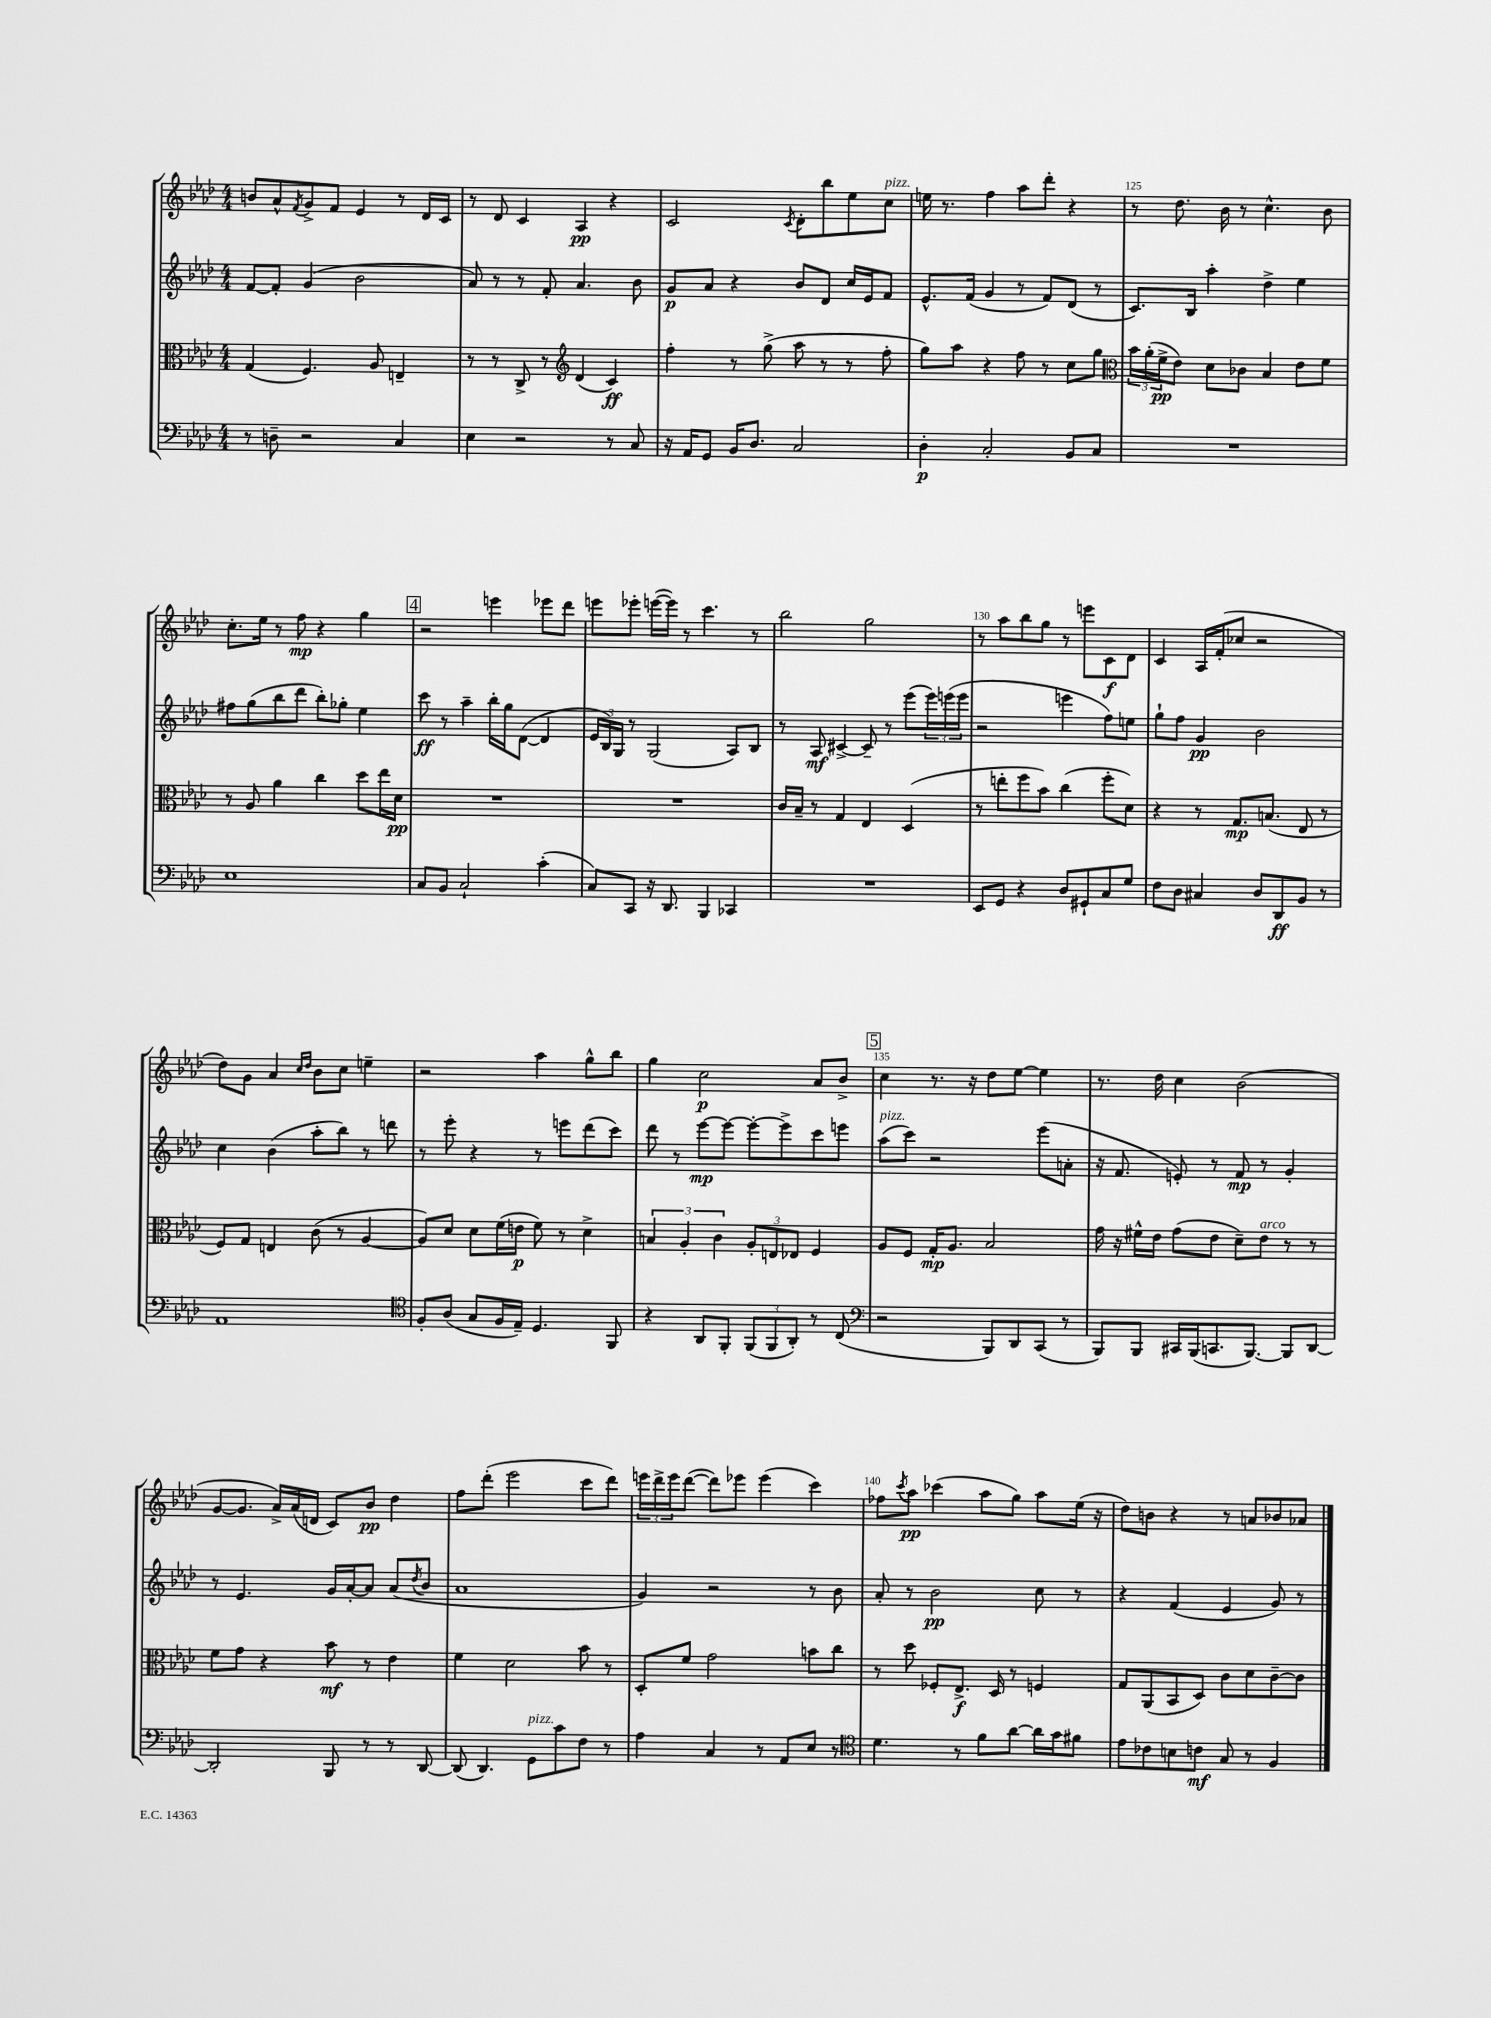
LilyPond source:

<<
\new StaffGroup <<
\new Staff = "s0" {
    \clef treble \key aes \major \numericTimeSignature \time 4/4
    b'8 aes'8-^ \acciaccatura { f'8 } g'8-> f'8 ees'4 r8 des'16 c'16 |
    r8 des'8 c'4 aes4\pp r4 |
    c'2 \acciaccatura { c'8 } des'8-. bes''8 ees''8 c''8^\markup { \italic "pizz." } |
    e''16 r8. f''4 aes''8 des'''8-. r4 |
    r8 des''8. bes'16 r8 c''4.-^ bes'8 |
    c''8.-. ees''16 r8 f''8\mp r4 g''4 |
    \mark \markup { \box "4" } r2 e'''4 ees'''8 des'''8 |
    e'''8 ees'''8-. e'''16~( e'''16) r8 c'''4. r8 |
    bes''2 g''2 |
    r8 aes''8 bes''8 g''8 r8 e'''8 c'8\f des'8 |
    c'4 aes16 f'16-.( ces''8 r2 |
    des''8) g'8 aes'4 \grace { c''16 des''16 } bes'8 c''8 e''4-- |
    r2 aes''4 g''8-^ bes''8 |
    g''4 c''2\p aes'8 bes'8-> |
    \mark \markup { \box "5" } c''4 r8. r16 des''8 ees''8~ ees''4 |
    r8. des''16 c''4 bes'2( |
    g'8~ g'8. aes'16->) aes'16( d'16 c'8) bes'8\pp des''4 |
    f''8 des'''8-.( ees'''2 c'''8 des'''8) |
    \tuplet 3/2 { e'''16 des'''16-> e'''16 } des'''8~( des'''8) ees'''8 ees'''4( c'''4) |
    fes''8 \acciaccatura { c'''8 } aes''8\pp ces'''4( aes''8 g''8) aes''8 ees''16( r16 |
    des''8) b'8 r4 r8 a'8 bes'8 aes'8 \bar "|." |
}
\new Staff = "s1" {
    \clef treble \key aes \major \numericTimeSignature \time 4/4
    f'8~ f'8-. g'4( bes'2 |
    aes'8) r8 r8 f'8-. aes'4. bes'8 |
    g'8\p aes'8 r4 bes'8 des'8 c''16 ees'16 f'8 |
    ees'8.-^ f'16( g'4 r8 f'8) des'8( r8 |
    c'8.) bes16 aes''4-. des''4-> ees''4 |
    fis''8 g''8( bes''8 des'''8 bes''8-.) ges''8-. ees''4 |
    \mark \markup { \box "4" } c'''8\ff r8 aes''4-- bes''16-. g''16 des'8~( des'4 |
    \tuplet 3/2 { ees'16 bes16) g16 } r8 g2( aes8) bes8 |
    r8 aes8\mf cis'4~-> cis'8-- r8 ees'''8( \tuplet 3/2 { ees'''16) e'''16( e'''16 } |
    r2 e'''4 f''8) e''8 |
    g''8-! f''8 g'4\pp bes'2 |
    c''4 bes'4( aes''8-. bes''8) r8 d'''8 |
    r8 ees'''8-. r4 r8 e'''8 des'''8( c'''8) |
    des'''8 r8 ees'''8~\mp ees'''8~ ees'''8~-. ees'''8-> c'''8 e'''8 |
    \mark \markup { \box "5" } aes''8^\markup { \italic "pizz." }( c'''8) r2 ees'''8( a'8-. |
    r16 f'8. e'8-.) r8 f'8\mp r8 g'4-. |
    r8 ees'4. g'16 aes'16~-. aes'8 aes'8( \acciaccatura { des''8 } bes'8 |
    aes'1 |
    g'4) r2 r8 bes'8 |
    aes'8-. r8 bes'2\pp c''8 r8 |
    r4 f'4( ees'4 g'8) r8 \bar "|." |
}
\new Staff = "s2" {
    \clef alto \key aes \major \numericTimeSignature \time 4/4
    g4( f4.) aes8 e4-- |
    r8 r8 c8-> r8 \clef treble des'4( c'4\ff) |
    f''4-. r8 g''8->( aes''8 r8 r8 f''8-. |
    g''8) aes''8 r4 f''8 r8 c''8 g''8 |
    \clef alto \tuplet 3/2 { bes'16 aes'16-.( f'16->\pp } ees'8) des'8 ces'8 bes4 ees'8 f'8 |
    r8 aes8 aes'4 c''4 des''8 ees''16 des'16\pp |
    \mark \markup { \box "4" } R1 |
    R1 |
    c'16 bes16-- r8 g4 ees4 des4( |
    r8 e''8-. f''8 bes'8) c''4( f''8-. des'8) |
    r4 r8 g8.\mp b8.( ees8 r8 |
    f8) g8 e4 c'8( r8 aes4~ |
    aes8) des'8 des'8 f'16( e'16\p f'8) r8 des'4-> |
    \tuplet 3/2 { b4 aes4-. c'4 } \tuplet 3/2 { aes8-. e8 ees8 } f4 |
    \mark \markup { \box "5" } aes8 f8 g16-.\mp aes8. bes2 |
    g'16 r16 fis'16-^ ees'16 g'8( ees'8 des'8--) ees'8^\markup { \italic "arco" } r8 r8 |
    f'8 g'8 r4 bes'8\mf r8 ees'4 |
    f'4 des'2 bes'8 r8 |
    des8-. f'8 g'2 b'8 c''8 |
    r8 des''8 fes8-. ees8.->\f des16 r8 f4 |
    g8 aes,8( bes,8 des8) c'8 des'8 c'8~-- c'8 \bar "|." |
}
\new Staff = "s3" {
    \clef bass \key aes \major \numericTimeSignature \time 4/4
    r8 d8-- r2 c4 |
    ees4 r2 r8 c8 |
    r16 aes,16 g,8 bes,16 des8. c2 |
    des4-.\p c2-. bes,8 c8 |
    R1 |
    ees1 |
    \mark \markup { \box "4" } c8 bes,8 c2-! c'4-.( |
    c8) c,8 r16 des,8. bes,,4 ces,4 |
    R1 |
    ees,8 g,8 r4 des8 gis,8-! c8 g8 |
    f8 des8 cis4 des8 des,8\ff bes,8 r8 |
    aes,1 |
    \clef tenor f8-. aes8( g8 f16 ees16--) des4. f,8 |
    r4 aes,8 f,8-. \tuplet 3/2 { f,8( f,8 aes,8-.) } r8 c8( |
    \mark \markup { \box "5" } \clef bass r2 bes,,8) des,8 c,8( r8 |
    bes,,8) bes,,8 cis,16 bes,,16( c,8. bes,,8.~) bes,,8 des,8~ |
    des,2-. bes,,8 r8 r8 des,8~ |
    des,8( des,4.) g,8^\markup { \italic "pizz." } c'8 f8 r8 |
    aes4 c4 r8 aes,8 ees8 r8 |
    \clef tenor des'4. r8 f'8 aes'8~ aes'16 g'16 fis'8 |
    ees'8 ces'8 b8 c'8\mf g8 r8 f4 \bar "|." |
}
>>
>>
\layout { \context { \Score currentBarNumber = #121 \override BarNumber.break-visibility = ##(#f #t #t) barNumberVisibility = #(every-nth-bar-number-visible 5) } }
